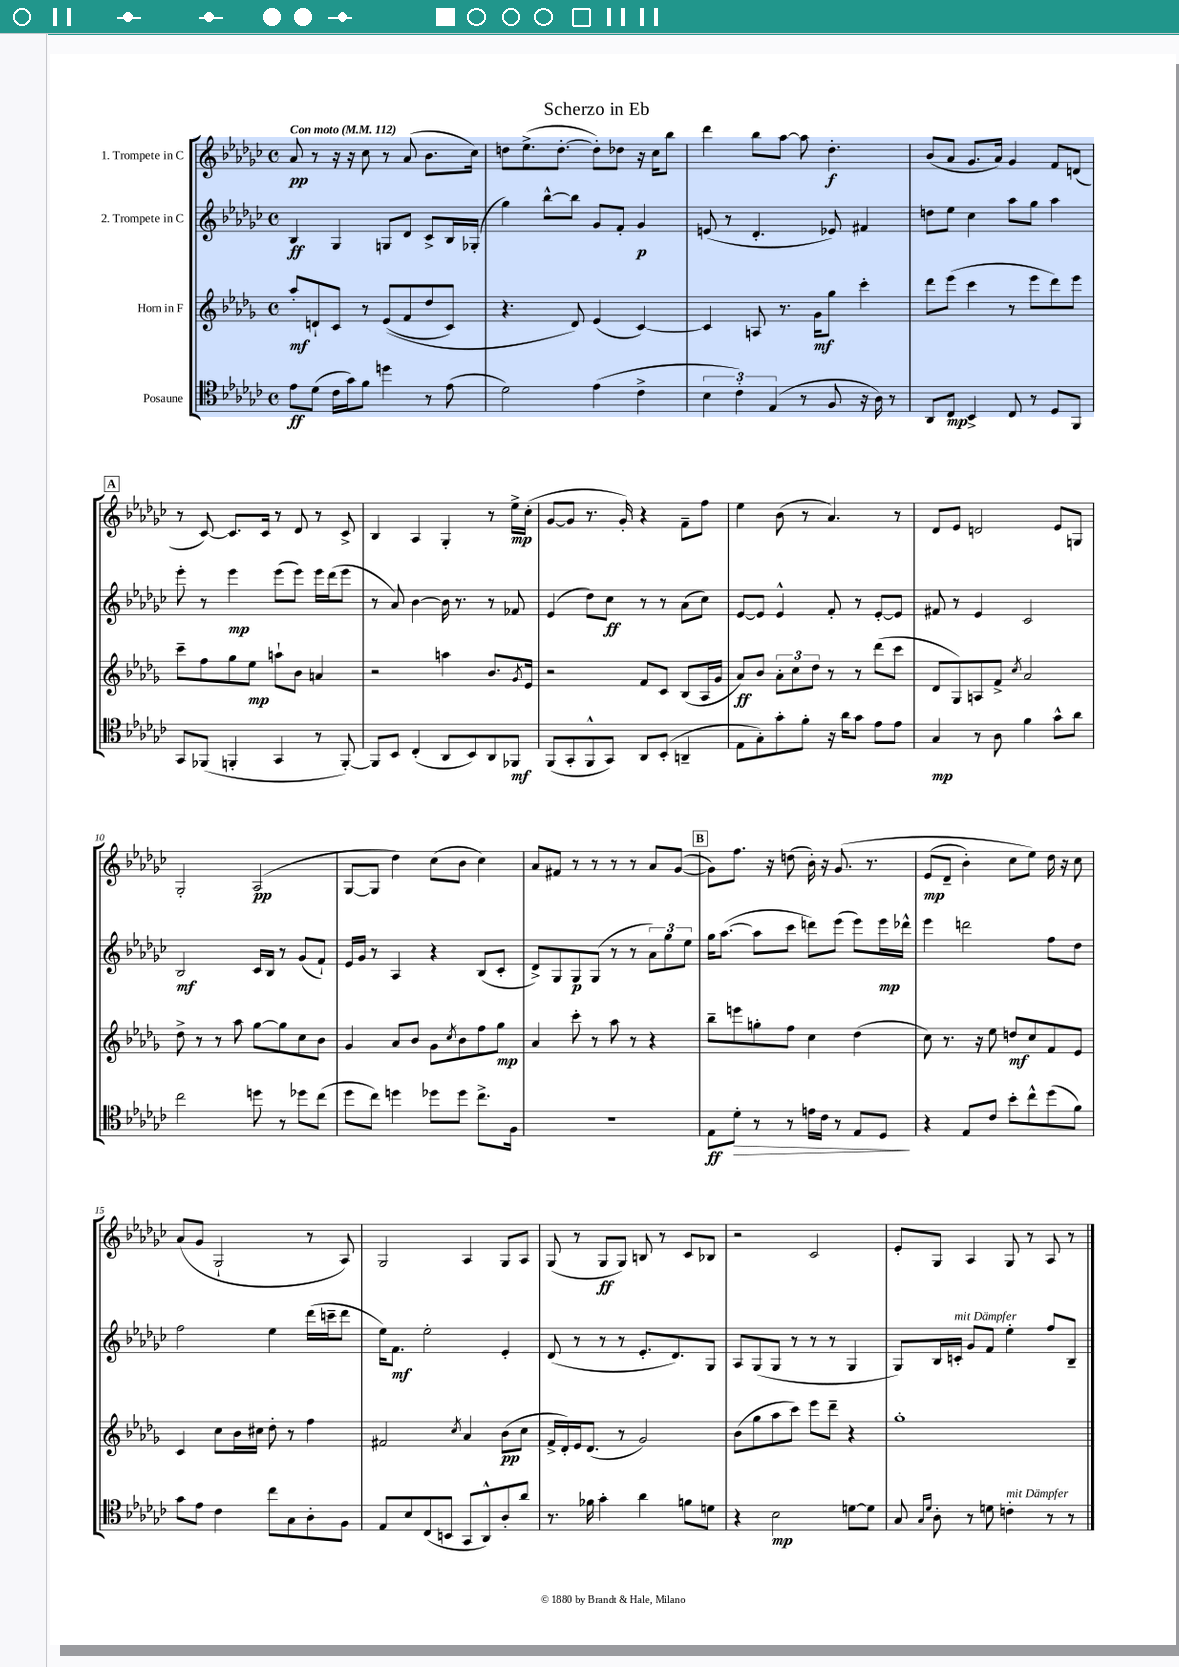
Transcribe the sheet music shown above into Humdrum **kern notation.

**kern	**kern	**kern	**kern
*staff4	*staff3	*staff2	*staff1
*clefC4	*clefG2	*clefG2	*clefG2
*k[b-e-a-d-g-c-]	*k[b-e-a-d-g-]	*k[b-e-a-d-g-c-]	*k[b-e-a-d-g-c-]
*M4/4	*M4/4	*M4/4	*M4/4
*met(c)	*met(c)	*met(c)	*met(c)
*MM112	*MM112	*MM112	*MM112
8e-\L	8aa-'/L	4B-/	8a-/
(8d-\J	8d`/	.	8r
16c-\LL	8c/J	4G-/	16r
16g-\J)	.	.	16r
8f\J	8r	.	8cc-\
4dd\	&((8e-/L	8G/L	8r
.	8f/	8d-/J	(8a-/
8r	8dd-/	8c-^/L	8.b-\L
(8e-\	8c/J)	16B-/L	.
.	.	(16G-'/JJ	16cc-\Jk)
=	=	=	=
2d-\)	4.r	4gg-\)	8dd\L
.	.	.	(8.ee-^\
.	.	[8bb-^^\L	.
.	.	.	[8.dd'\J
.	8d-/&)	8bb-\]J	.
(4e-\	(4e-/	8g-/L	8dd'\]L)
.	.	8f'/J	8dd-\J
4c-^\	[4c/)	4g-/	16r
.	.	.	16cc-\LK
.	.	.	8bb-\J
=	=	=	=
6B-\	4c/]	(8e/	4ddd-\
.	.	8r	.
6c-'\)	.	.	.
.	8A/	4.d-'/	8bb-\L
(6E-/	.	.	.
.	8.r	.	[8aa-\J
8r	.	.	8aa-\]
.	16g-\LK	.	.
8F/	8gg-\J	8e-/)	4.dd-'\
16r	4ccc'\	4f#/	.
16A-\)	.	.	.
8r	.	.	.
=	=	=	=
8AA-/L	8ddd-\L	8dd\L	(8b-/L
8C-/J	(8eee-\J	8ee-\J	8a-/J
4BB-^/	4ccc\	4cc-\	8.g-/L
.	.	.	16a-/Jk)
8C-/	8r	8aa-\L	4g-/
8r	8eee-\L	8gg-\J	.
8D-/L	8ddd-\)	4aa-\	8f/L
8FF/J	8eee-\J	.	(8d/J
=	=	=	=
8GG-/L	8ccc~\L	8eee-'\	8r
(8FF-/J	8ff\	8r	[8c-/)
4FF'/	8gg-\	4eee-\	8.c-/]L
.	8ee-\J	.	.
.	.	.	16c-/Jk
4GG-/	8aa`\L	(8eee-\L	8r
.	8b-\J	8eee-\J)	8d-/
8r	4a/	16eee-\LL	8r
.	.	(16ddd-\J	.
[8FF'/)	.	8eee-\J	8c-^/
=	=	=	=
8FF/]L	2r	8r	4B-/
8BB-/J	.	8a-/)	.
(4C-'/	.	[4b-\	4A-/
8AA-/L	4aa\	16b-\]	4G-'/
.	.	8.r	.
8BB-/)	.	.	.
8AA-/	8.b-/L	8r	8r
8FF-/J	.	8f-/	16ee-^\LL
.	8qg-/	.	.
.	16e-/Jk	.	(16cc-'\JJ
=	=	=	=
(8FF/L	2r	(4e-/	[8g-/L
8GG-'/	.	.	8g-/]J
8FF^^/	.	8dd-\L)	8.r
8GG-/J)	.	8cc-\J	.
.	.	.	16g-'/)
8AA-/L	8f/L	8r	4r
(8BB-'/J	8c/J	8r	.
4AA~/	(8B-/L	(8a-\L	8f~\L
.	16A-/L	8cc-\J)	8ff\J
.	16g-/JJ	.	.
=	=	=	=
8E-\L	8a-/L)	[8e-/L	4ee-\
8G-'\)	8b-/J	8e-/]J	.
8g-'\	12a-'\L	4e-^^/	(8b-\
.	12cc\	.	.
8f'\J	.	.	8r
.	12dd-\J	.	.
16r	8r	8f'/	4.a-/)
16a-\LK	.	.	.
8g-\J	8r	8r	.
8e-\L	(8ddd-\L	[8e-'/L	.
8e-\J	8ccc\J	8e-/]J	8r
=	=	=	=
4G-/	8d-/L	8f#/	8d-/L
.	8G-/)	8r	8e-/J
8r	8A/	4e-/	2d/
8A-\	8f^/J	.	.
.	8qcc/	.	.
4f\	2a-/	2c-/	.
8g-^^\L	.	.	8e-/L
8a-\J	.	.	8G/J
=	=	=	=
2cc-\	8dd-^\	2B-/	2G-'/
.	8r	.	.
.	8r	.	.
.	8aa-\	.	.
8dd\	[8gg-\L	16c-/LL	(2A-/
.	.	16B-/JJ	.
8r	8gg-\]	8r	.
8dd-\L	8cc\	(8g-/L	.
(8cc-\J	8b-\J	8f`/J)	.
=	=	=	=
8dd-\L	4g-/	16e-/LL	[8G-/L
.	.	16g-/JJ	.
8cc-\J)	.	8r	8G-/]J
4dd\	8a-/L	4A-/	4dd-\)
.	8b-/J	.	.
8dd-\L	8g-\L	4r	(8cc-\L
.	8qcc/	.	.
8dd-\J	8b-\	.	8b-\J
8.cc-^\L	8ff\	(8B-/L	4cc-\)
.	8gg-\J	8c-'/J	.
16F\Jk	.	.	.
=	=	=	=
1r	4a-/	8d-^/L)	8a-/L
.	.	8G-/	8f#/J
.	8ccc'\	8G-/	8r
.	8r	(8G-/J	8r
.	8aa-\	8r	8r
.	8r	8r	8r
.	4r	12a-\L)	8a-/L
.	.	12gg-\	.
.	.	.	([8g-/J
.	.	12ee-\J	.
=	=	=	=
8E-\L	8bb-~\L	16gg-\LK	8g-\]L)
.	.	([8.aa-\J	.
8d-'\J	8eee\	.	8.ff\J
8r	8gg'\	8aa-\]L	.
.	.	.	16r
8r	8ff\J	8ccc-\J	(8dd\
16e\LL	4cc\	8ddd\L)	16b-'\)
16c-\JJ	.	.	16r
8r	.	(8eee-\J	&(8.g-/
8E-/L	(4dd-\	8eee-\L)	.
.	.	.	8.r
8D-/J	.	16eee-\L	.
.	.	16ddd-^^\JJ	.
=	=	=	=
4r	8cc\)	4eee-\	(8e-/L
.	8.r	.	8d-~/J
8E-/L	.	2ddd\	4b-'\)
.	16r	.	.
8c-/J	8ee-\	.	.
8b-'\L	8dd/L	.	8cc-\L
8cc-^^\	8cc/	.	8ee-\J&)
(8dd-\	8f/	8ff\L	16dd-\
.	.	.	16r
8f\J)	8e-/J	8dd-\J	8cc-\
=	=	=	=
8g-\L	4c/	2ff\	(8a-/L
8e-\J	.	.	8g-/J
4c-\	8cc\L	.	2G-`/
.	16b-\L	.	.
.	16cc#\JJ	.	.
8cc-\L	8dd-'\	4ee-\	.
8G-\	8r	.	.
8A-'\	4ff\	(16ddd-\LL	8r
.	.	16ccc~\J	.
8F\J	.	8ddd-\J	8A-/)
=	=	=	=
8E-/L	2f#/	16ee-\LK)	2G-/
.	.	8.f\J	.
8B-/	.	.	.
(8C-/	.	2ee-'\	.
8BB/J	.	.	.
.	8qcc/	.	.
8GG-/L	4a-/	.	4A-/
8AA-^^/)	.	.	.
8A-'/	(8b-\L	4e-'/	8G-/L
8a-/J	8cc\J	.	8A-/J
=	=	=	=
8.r	16f^/LL	(8d-/	(8G-/
.	16d-'/)	.	.
.	16e-/J	8r	8r
16f-\	(8.d-/J	.	.
4g-'\	.	8r	8G-/L
.	8r	8r	8G-/J)
4a-\	2g-/)	8.e-'/L	8B/
.	.	.	8r
.	.	8.d-/)	.
8f\L	.	.	8c-/L
8d\J	.	8G-/J	8B-/J
=	=	=	=
4r	(8b-\L	8A-/L	2r
.	8gg-\	(8G-/	.
2B-\	8aa-\	8G-/J	.
.	8ccc\J)	8r	.
.	8eee-\L	8r	2c-/
.	8ddd-~\J	8r	.
[8d\L	4r	4G-/	.
8d\]J	.	.	.
=	=	=	=
8G-/	1gg-'	8G-/L)	8e-'/L
16qqG-/LL	.	.	.
16qqd-/JJ	.	.	.
8A-'\	.	16B-/L	8G-/J
.	.	16c'/JJ	.
8r	.	8g-/L	4A-/
8d\	.	8f/J	.
4c'\	.	4ee-'\	8G-/
.	.	.	8r
8r	.	8ff/L	8A-/
8r	.	8B-~/J	8r
==	==	==	==
*-	*-	*-	*-
